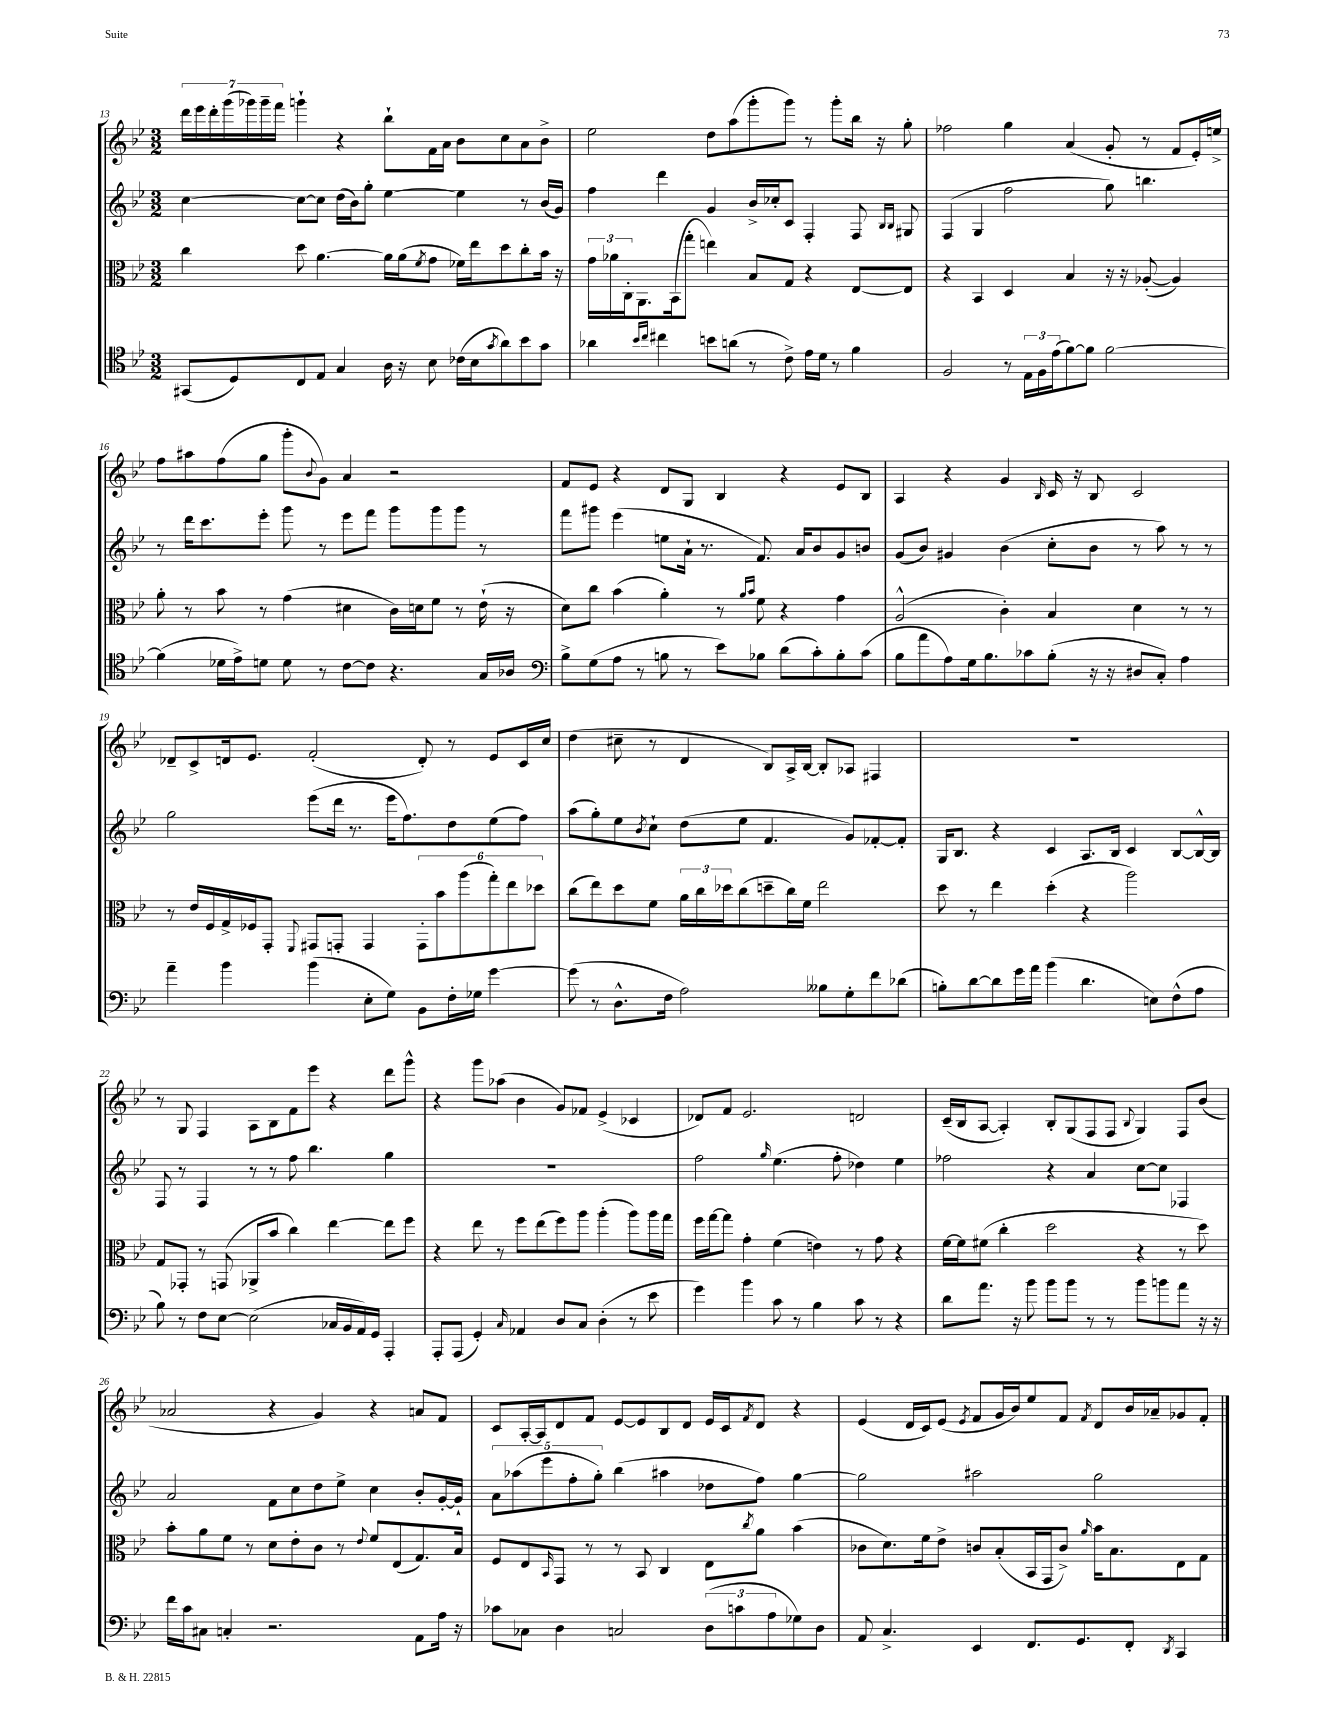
<<
\new StaffGroup <<
\new Staff = "s0" {
    \clef treble \key bes \major \numericTimeSignature \time 3/2
    \tuplet 7/4 { d'''16 ees'''16 d'''16-. g'''16( ges'''16) ges'''16-- f'''16 } g'''4-! r4 bes''8-! f'16 a'16 bes'8 c''8 a'8 bes'8-> |
    ees''2 d''8 a''8( g'''8-. g'''8) r8 g'''8-. bes''16 r16 g''8-. |
    fes''2 g''4 a'4( g'8-. r8 f'8 ees'16-.) e''16-> |
    f''8 ais''8 f''8( g''8 g'''8-. \appoggiatura { bes'8 } g'8) a'4 r2 |
    f'8 ees'8 r4 d'8 g8 bes4 r4 ees'8 bes8 |
    a4 r4 g'4 \grace { bes16 } c'16 r16 bes8 c'2 |
    des'8-- c'8-> d'16 ees'8. f'2-.( d'8-.) r8 ees'8 c'16 c''16 |
    d''4( cis''8-- r8 d'4 bes8) a16-> bes16~ bes8-. aes8 fis4 |
    R1. |
    r8 g8 f4 a8 bes8 f'8 ees'''8 r4 d'''8 g'''8-^ |
    r4 g'''8 aes''8( bes'4 g'8) fes'8 ees'4->( ces'4 |
    des'8) f'8 ees'2. d'2 |
    c'16--( bes16 a8~ a4-.) bes8-. g8( f8 f8 \appoggiatura { bes8 } g4) f8 bes'8( |
    aes'2 r4 g'4) r4 a'8 f'8 |
    c'8 a16~-. a16 d'8 f'8 ees'8~ ees'8 bes8 d'8 ees'16 c'16 \acciaccatura { f'8 } d'8 r4 |
    ees'4( d'16 c'16) ees'8( \acciaccatura { ees'8 } f'8 g'16 bes'16) ees''8 f'8 \acciaccatura { f'8 } d'8 bes'16 aes'16-- ges'8 f'8-. \bar "|." |
}
\new Staff = "s1" {
    \clef treble \key bes \major \numericTimeSignature \time 3/2
    c''4~ c''8~ c''8 d''16( bes'16) g''8-. ees''4~ ees''4 r8 bes'16( g'16) |
    f''4 d'''4 g'4 bes'16-> ces''16-. c'8 f4-. f8 \grace { bes16 bes16 } gis8 |
    f4( g4 f''2 g''8) b''4. |
    r8 d'''16 c'''8. ees'''8-. g'''8 r8 ees'''8 f'''8 g'''8 g'''8 g'''8 r8 |
    f'''8 gis'''8 ees'''4( e''8 a'16-! r8. f'8.) a'16 bes'8 g'8 b'8 |
    g'8( bes'8) gis'4 bes'4( c''8-. bes'8 r8 a''8) r8 r8 |
    g''2 ees'''8( d'''16 r8. ees'''16 f''8.) d''8 ees''8( f''8) |
    a''8( g''8-.) ees''8 \acciaccatura { bes'8 } c''8-! d''8( ees''8 f'4. g'8) fes'8~-. fes'8-. |
    g16 bes8. r4 c'4 a8. bes16 c'4 bes8~ bes16~-^ bes16 |
    f8 r8 f4 r8 r8 f''8 bes''4. g''4 |
    R1. |
    f''2 \grace { g''16 } ees''4.( f''8-. des''4) ees''4 |
    fes''2 r4 a'4 c''8~ c''8 fes4 |
    a'2 f'8 c''8 d''8 ees''8-> c''4 bes'8-. g'16~-. g'16-! |
    \tuplet 5/4 { a'8 aes''8( ees'''8 f''8-. g''8-.) } bes''4( ais''4 des''8 f''8) g''4~ |
    g''2 ais''2 g''2 \bar "|." |
}
\new Staff = "s2" {
    \clef alto \key bes \major \numericTimeSignature \time 3/2
    c''4 d''8 a'4.~ a'16 a'16( \acciaccatura { f'8 } g'8 fes'16) ees''16 d''8 c''8-. bes'16 r16 |
    \tuplet 3/2 { g'16 aes'16 c16-. } a,8. bes,16( g''8-. e''4) bes8 g8 r4 ees8~ ees8 |
    r4 bes,4 d4 bes4 r16 r16 aes8~-.( aes4) |
    a'8-. r8 bes'8 r8 g'4( dis'4 c'16) d'16 f'8 r8 ees'16-!( r16 |
    d'8) c''8 bes'4( a'4-.) r8 \grace { a'16 bes'16 } f'8 r4 g'4 |
    a2-^( c'4-.) bes4 d'4 r8 r8 |
    r8 ees'16 f16 g16-> fes16 g,8-. \appoggiatura { f,8 } gis,8 g,8-. g,4 \tuplet 6/4 { g,8-. bes'8 a''8( g''8-.) ees''8 des''8 } |
    c''8( ees''8) d''8 f'8 \tuplet 3/2 { a'16 c''16 des''16 } c''8( d''8-- c''16) f'16 ees''2 |
    d''8 r8 ees''4 d''4-.( r4 a''2) |
    g8 ges,8-. r8 g,8( aes,8-> bes'8 c''4) ees''4~ ees''8 f''8 |
    r4 ees''8 r8 f''8 ees''8( f''8) a''8 a''4-.( a''8) a''16 g''16 |
    f''16 g''16~ g''8 g'4-. f'4( e'4) r8 g'8 r4 |
    f'16~ f'16 fis'8( c''4-. d''2 r4 r8 d''8) |
    bes'8-. a'8 f'8 r8 d'8 ees'8-. c'8 r8 \appoggiatura { ees'8 } f'8 ees8( g8.) bes16 |
    f8 ees8 \grace { bes,16 } g,8 r8 r8 bes,8 c4 ees8 \acciaccatura { c''8 } a'8 bes'4( |
    ces'8 d'8.) f'16 ees'8-> c'8 bes8-.( bes,16 g,16 c'8->) \grace { a'16 } bes'16 bes8. ees8 g8 \bar "|." |
}
\new Staff = "s3" {
    \clef tenor \key bes \major \numericTimeSignature \time 3/2
    gis,8( d8) c8 ees8 g4 a16 r16 bes8 ces'16( bes16 \acciaccatura { g'8 } a'8) bes'8 g'8 |
    aes'4 \grace { bes'16 c''16 } cis''4 b'8 a'8( r8 c'8->) ees'16 d'16 r8 f'4 |
    f2 r8 \tuplet 3/2 { ees16 f16 ees'16( } f'8~) f'8 f'2~ |
    f'4( des'16 ees'16->) d'8 d'8 r8 c'8~ c'8 r4. g16 aes16 |
    \clef bass bes8-> g8( a8 r8 b8 r8 ees'8) bes8 d'8( c'8-.) bes8-. c'8( |
    bes8 a'8 a8) g16 bes8. ces'8 bes8-.( r16 r16 dis8 c8-.) a4 |
    a'4-- bes'4 bes'4( ees8-. g8) bes,8 f16-. ges16 g'4~ |
    g'8( r8 d8.-^ f16 a2) beses8 g8-. f'8 des'8( |
    b8-.) d'8~ d'8 g'16 a'16 bes'4( d'4. e8) f8-^( a8 |
    bes8) r8 f8 ees8~ ees2( ces16 bes,16 a,16) g,16 a,,4-. |
    a,,8-. a,,8( g,4-.) \grace { c16 } aes,4 d8 c8 d4-.( r8 ees'8 |
    g'4) bes'4 c'8 r8 bes4 c'8 r8 r4 |
    d'8 a'8. r16 bes'8 bes'8 bes'8 r8 r8 bes'8 b'8 a'8 r16 r16 |
    f'16 c'16 cis8 c4-. r2. a,8 a16 r16 |
    ces'8 ces8 d4 c2 \tuplet 3/2 { d8( c'8 a8 } ges8) d8 |
    a,8 c4.-> ees,4 f,8. g,8. f,8-. \acciaccatura { d,8 } c,4 \bar "|." |
}
>>
>>
\layout { \context { \Score currentBarNumber = #13 } }
